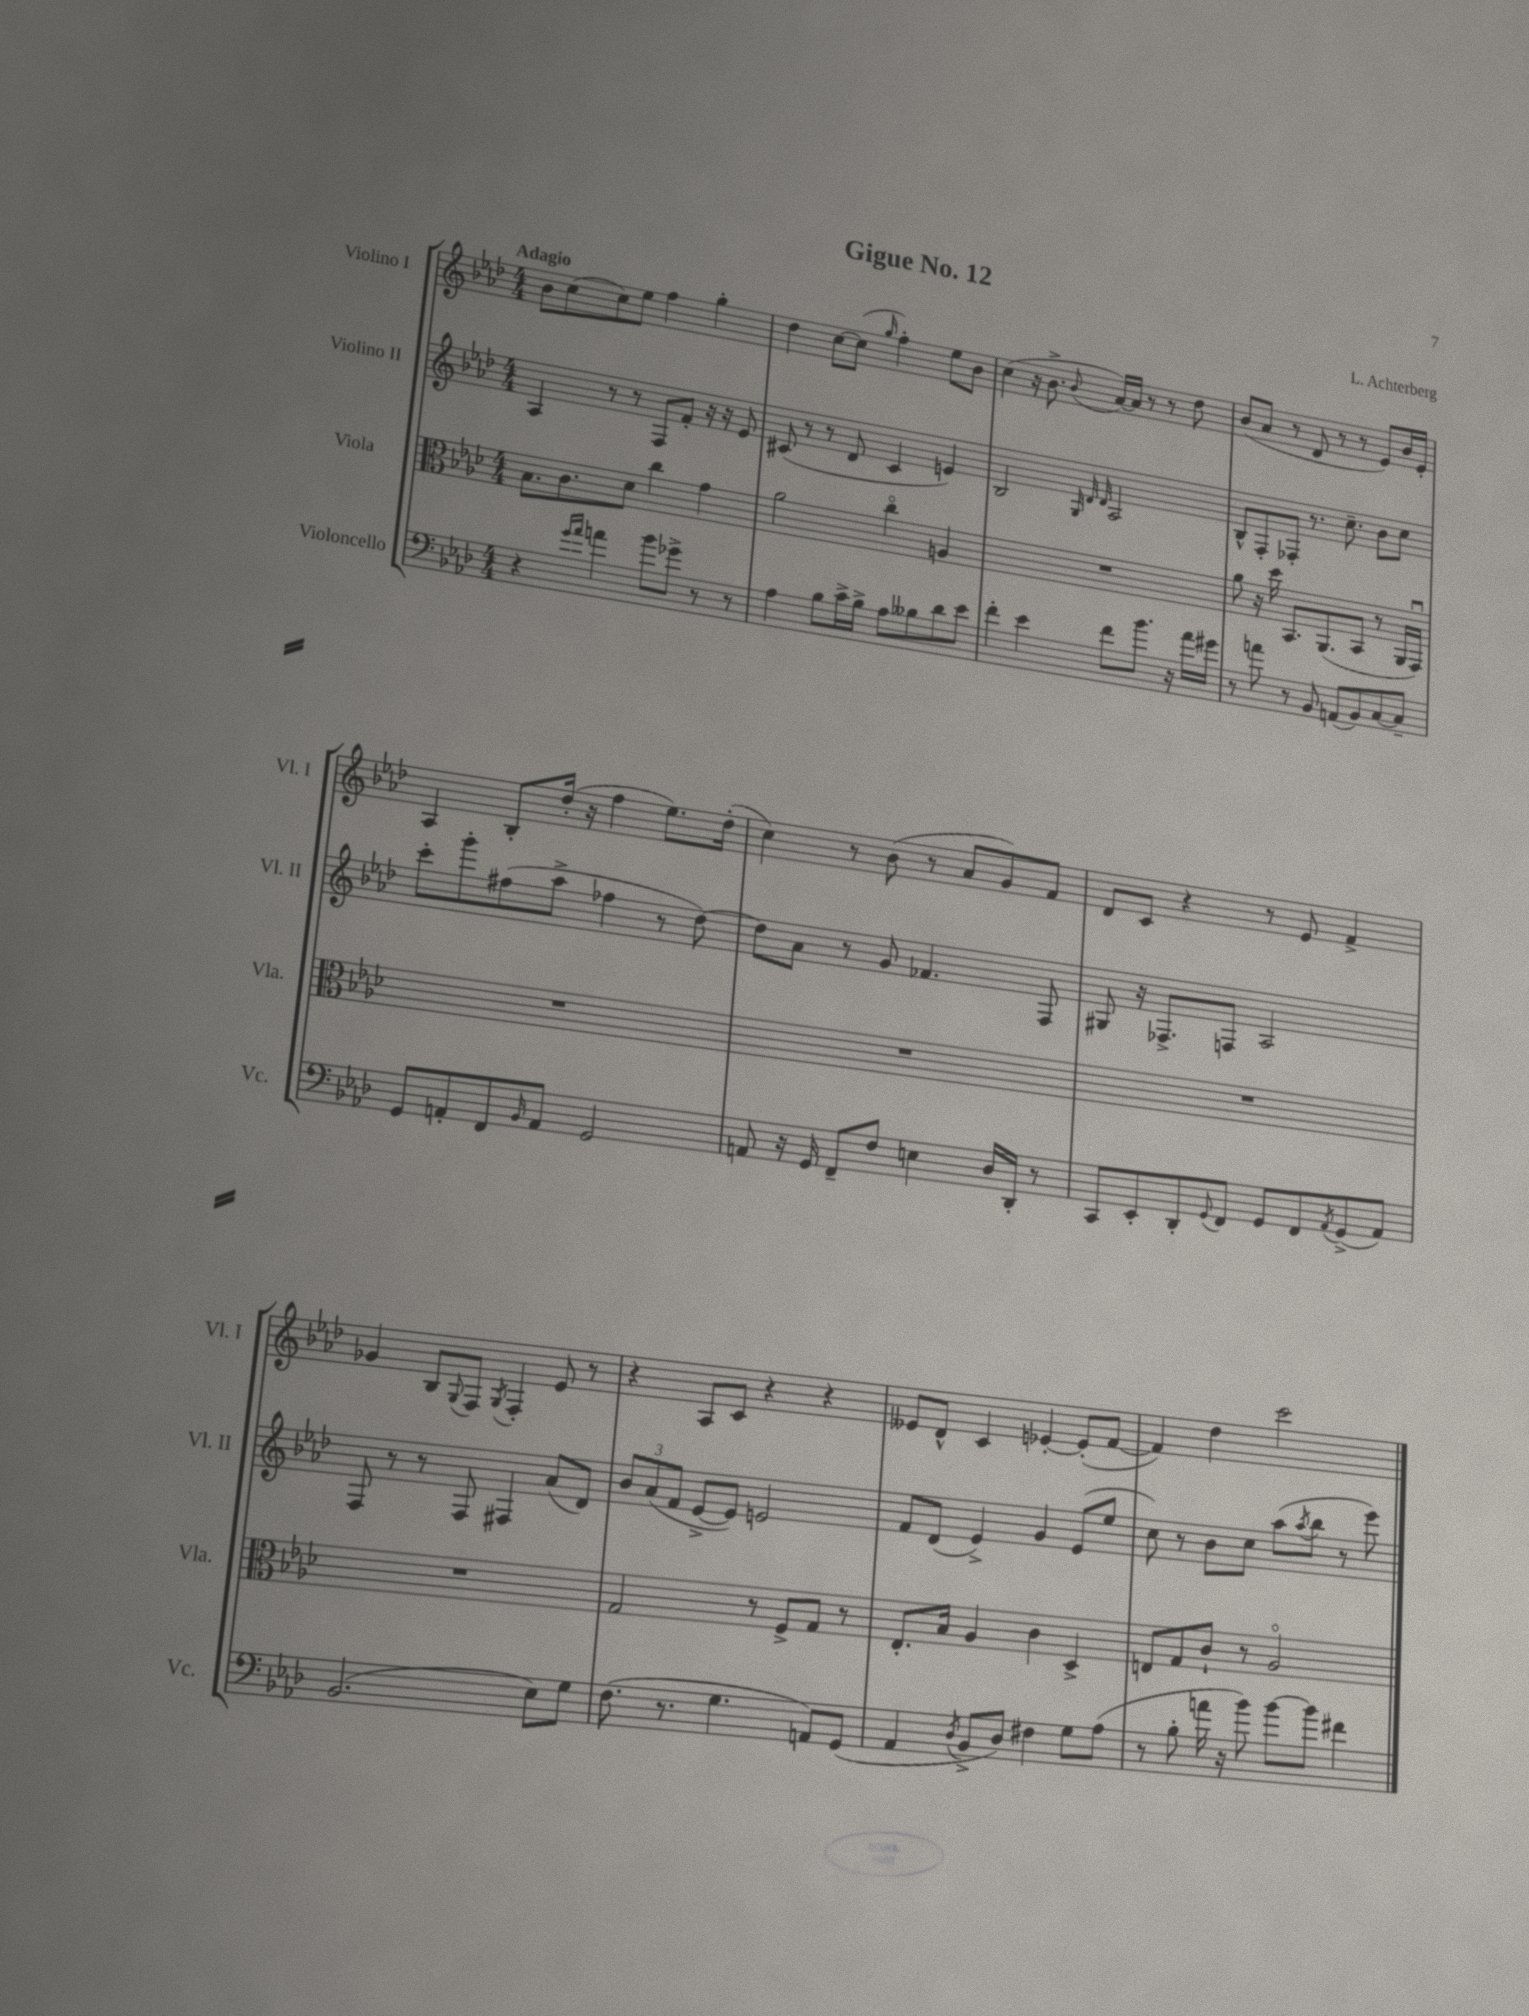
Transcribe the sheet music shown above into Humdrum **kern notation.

**kern	**kern	**kern	**kern
*staff4	*staff3	*staff2	*staff1
*clefF4	*clefC3	*clefG2	*clefG2
*k[b-e-a-d-]	*k[b-e-a-d-]	*k[b-e-a-d-]	*k[b-e-a-d-]
*M4/4	*M4/4	*M4/4	*M4/4
4r	8.B-	4A-	8b-
.	.	.	(8cc
.	8.c	.	.
16qqg	.	.	.
16qqa-	.	.	.
4a	.	8r	8cc)
.	8d-	8r	8ee-
8b-	4cc	8F	4ff
8g-^	.	8f'	.
8r	4g	16r	4gg'
.	.	16r	.
8r	.	8e-	.
=	=	=	=
4A-	2a-	(8c#	4dd-
.	.	8r	.
8B-	.	8r	[8cc
16c^	.	8d-	(8cc]
16B-^	.	.	.
.	.	.	16qqgg
8A-	4cco	4c#	4ff')
8B--	.	.	.
8d-	4A	4e)	8ee-
8e-	.	.	8b-
=	=	=	=
4f'	1r	2B-	(4cc
4e-	.	.	16r
.	.	.	8.b-^
.	.	32qqG	.
.	.	32qqd-	.
.	.	32qqd-	8qqb-
8f	.	2A-	[16a-)
.	.	.	16a-]
8.b-	.	.	8r
.	.	.	8r
16r	.	.	.
16a-	.	.	8dd-
16g#	.	.	.
=	=	=	=
8r	8a-	8B-^^	(8b-
8a	16r	8F'	8a-
.	16dd-	.	.
8r	8.BB-	8F-'	8r
8BB-	.	8.r	8d-
.	(8.AA-	.	.
(8AA	.	.	8r
.	.	8.cc~	.
8BB-)	8BB-	.	8r
[8C	8r	8b-	8e-)
8C~]	16AA-	8cc	16b-
.	16GGu)	.	16e-'
=	=	=	=
8GG	1r	8ccc'	4A-
8AA'	.	8ggg'	.
8FF	.	(8ff#	8B-'
16qqBB-	.	.	.
8AA	.	8aa-^	(16dd-'
.	.	.	16r
2GG	.	4ff-	4ff
.	.	8r	8.ee-)
.	.	[8dd-)	.
.	.	.	(16dd-'
=	=	=	=
8AA	1r	8dd-]	4cc)
16r	.	8a-	.
16GG	.	.	.
8FF~	.	8r	8r
8F	.	8g	(8b-
4E	.	4.f-	8r
.	.	.	8a-
16D-	.	.	8g)
16DD-'	.	.	.
8r	.	8F	8f
=	=	=	=
8CC	1r	8G#	8d-
8EE-'	.	16r	8c
.	.	8.F-^	.
8DD-'	.	.	4r
8qqGG	.	.	.
8FF	.	8F	.
8GG	.	2A-	8r
8FF	.	.	8e-
8qAA-	.	.	.
(8GG^	.	.	4f^
8AA-)	.	.	.
=	=	=	=
(2.BB-	1r	8F	4g-
.	.	8r	.
.	.	8r	8B-
.	.	.	8qqG
.	.	8F	8F
.	.	.	8qG
.	.	4F#	4F'
8E-)	.	(8a-	8e-
8G	.	8d-)	8r
=	=	=	=
(8.F	2G	12b-	4r
.	.	(12a-	.
.	.	12f	.
8.r	.	.	.
.	.	[8e-^	8A-
4.G	.	8e-])	8c
.	8r	2e	4r
.	8F^	.	.
8AA)	8G	.	4r
(8GG	8r	.	.
=	=	=	=
4AA-	8.E-'	8f	8e--
.	.	(8d-	8d-^^
.	16B-	.	.
8qD-	.	.	.
8BB-^	4A-	4e-^)	4c
8D-)	.	.	.
4F#	4c	4g	[4e-'
8G	4D-^	(8e-	(8e-']
(8A-	.	8ee-	[8f
=	=	=	=
8r	8E	8cc)	4f])
8B-'	8G	8r	.
16a	8c`	8b-	4dd-
16r	.	.	.
8b-)	8r	8cc	.
[8b-	2A-o	(8aa-	2ccc
.	.	8qaa-	.
8b-]	.	8bb-	.
4f#	.	8r	.
.	.	8eee-)	.
==	==	==	==
*-	*-	*-	*-
